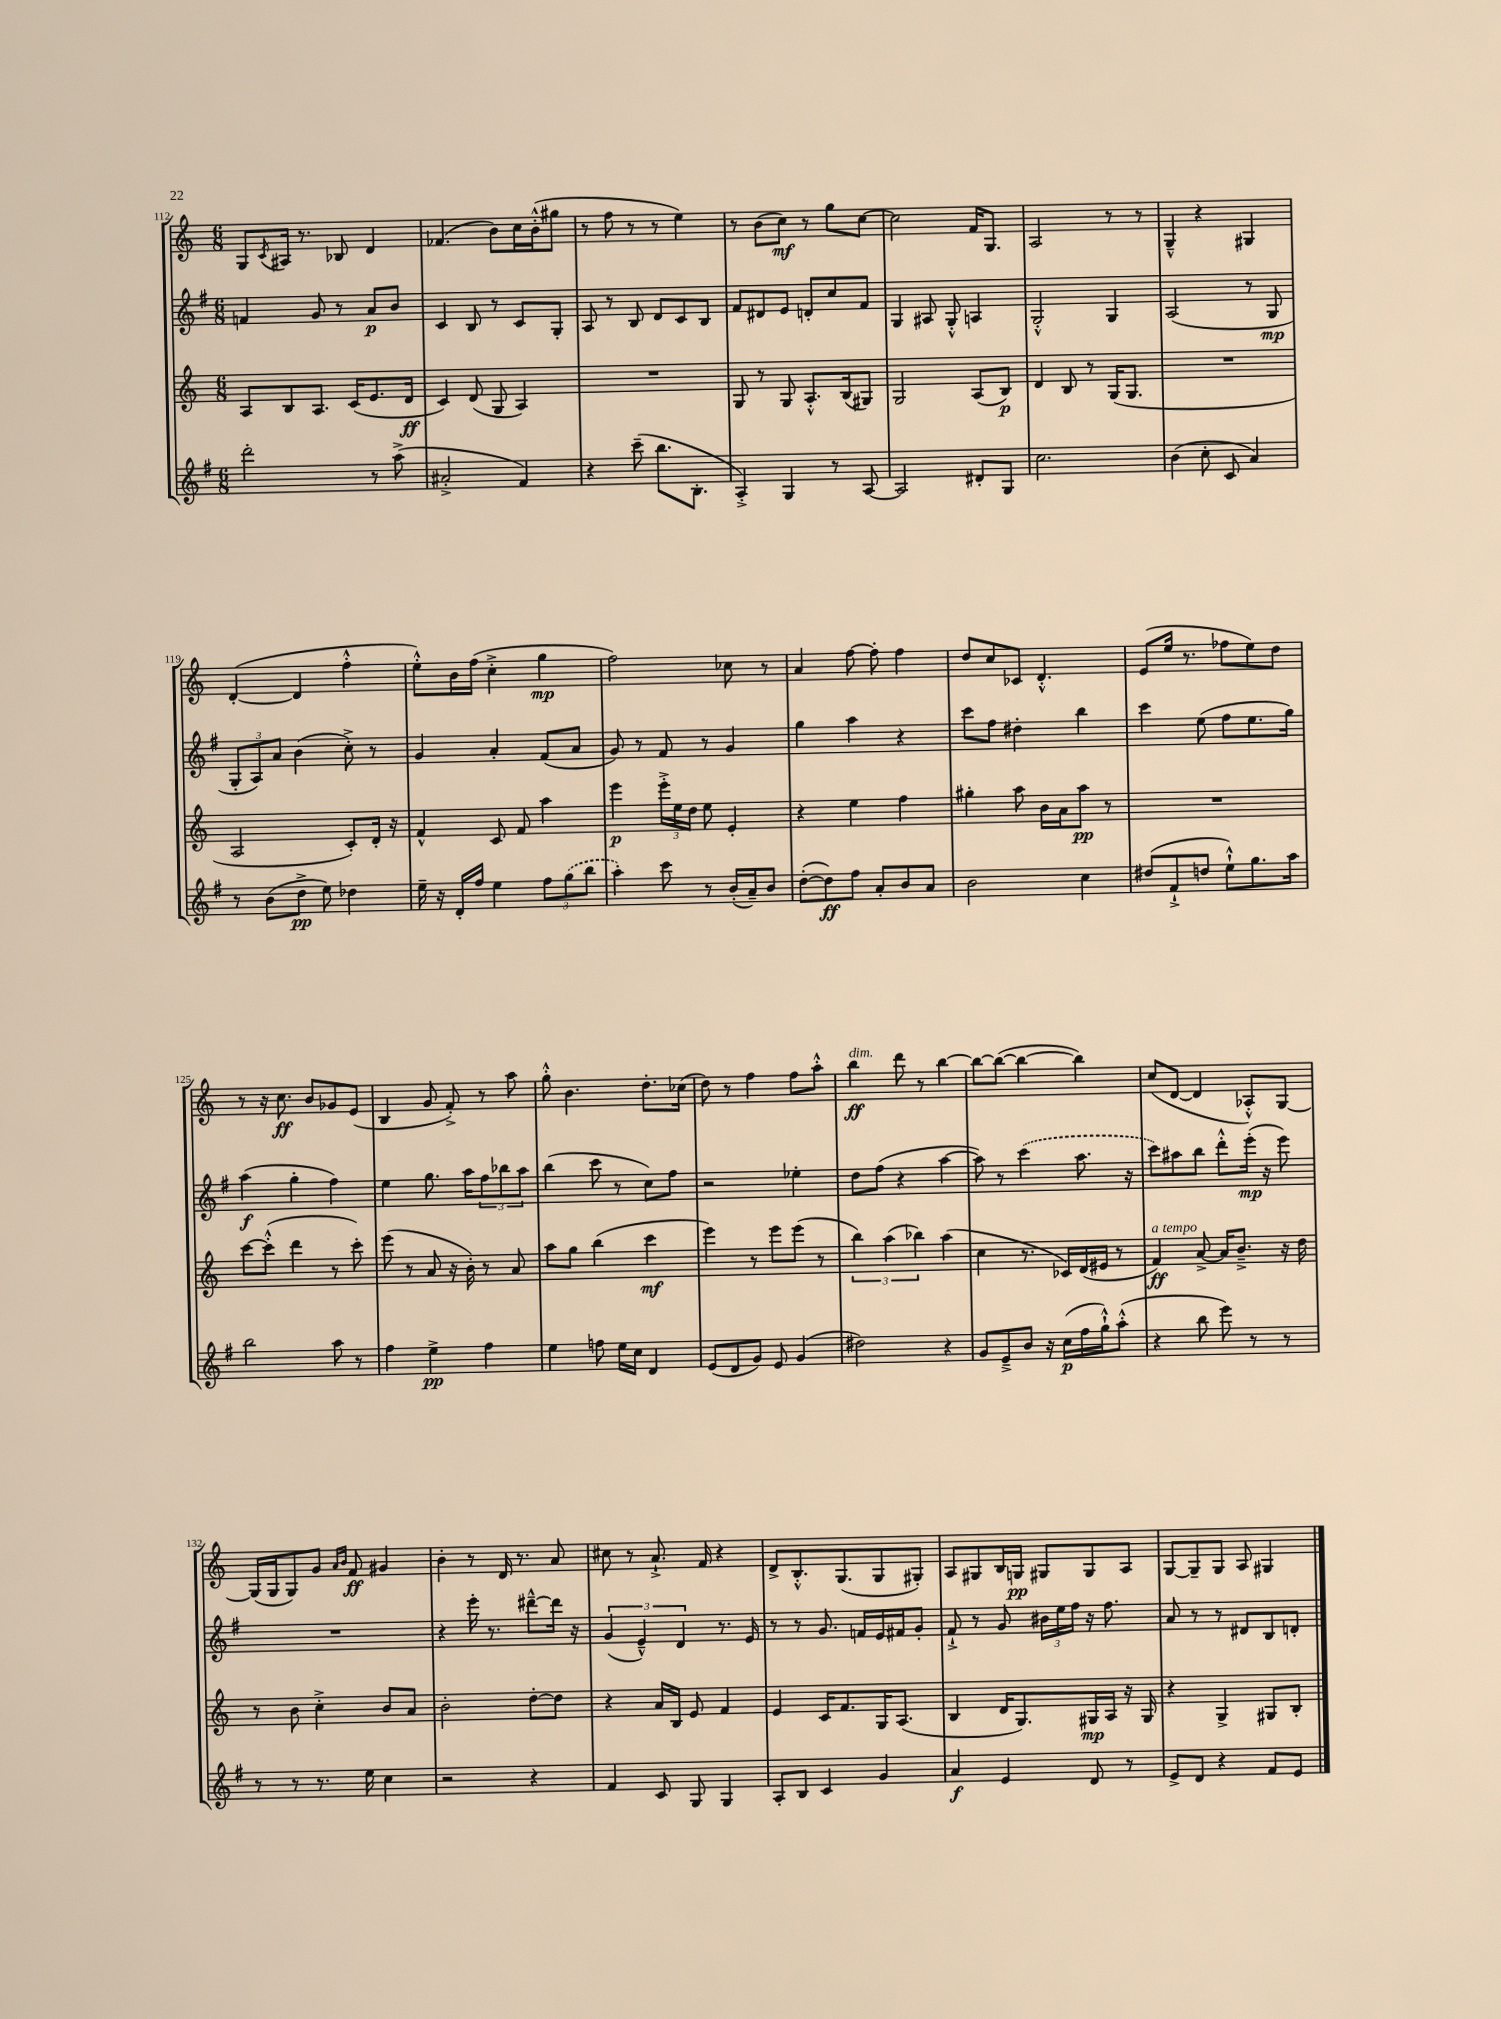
<<
\new StaffGroup <<
\new Staff = "s0" {
    \clef treble \key c \major \numericTimeSignature \time 6/8
    g8 \acciaccatura { c'8 } ais16 r8. bes8 d'4 |
    fes'4.( b'8) c''16 b'16-.-^( gis''8 |
    r8 f''8 r8 r8 e''4) |
    r8 b'8( c''8\mf) r8 g''8 c''8~ |
    c''2 f'16 g8. |
    a2 r8 r8 |
    g4---^ r4 gis4 |
    d'4~-.( d'4 f''4-.-^ |
    e''8-.-^) b'16 f''16( c''4-.-> g''4\mp |
    f''2) ces''8 r8 |
    a'4 f''8~ f''8-. f''4 |
    d''8 c''8 ces'8 d'4.-.-^ |
    e'8( e''16 r8. fes''8 e''8) d''8 |
    r8 r16 c''8.\ff b'8 ges'8 e'8( |
    b4 g'8 f'8-.->) r8 a''8 |
    g''8-.-^ b'4. d''8.-. ces''16( |
    d''8) r8 f''4 f''8 a''8-.-^ |
    b''4\ff^\markup { \italic "dim." } d'''8 r8 b''4~ |
    b''8~ b''8~( b''4~ b''4) |
    c''8( d'8~ d'4 aes8-.-^) g8~ |
    g16( g16 g8) g'8 \grace { a'16 b'16 } f'8\ff gis'4 |
    b'4-. r8 d'16 r8. a'8 |
    cis''8 r8 a'8.-!-> f'16 r4 |
    d'8-> b8.-.-^ g8.( g8 gis8-.) |
    a8 gis8 b16 g16\pp gis8 gis8 a8 |
    g8~ g8-- g8 a8 gis4 \bar "|." |
}
\new Staff = "s1" {
    \clef treble \key g \major \numericTimeSignature \time 6/8
    f'4 g'8 r8 a'8\p b'8 |
    c'4 b8 r8 c'8 g8-. |
    a8 r8 b8 d'8 c'8 b8 |
    fis'8 dis'8 e'8 d'8-. c''8 fis'8 |
    g4 ais8 g8-.-^ a4 |
    g2-.-^ g4 |
    a2( r8 g8\mp |
    \tuplet 3/2 { g8-. a8) a'8 } b'4( c''8-.->) r8 |
    g'4 a'4-. fis'8( a'8 |
    g'8) r8 fis'8 r8 g'4 |
    g''4 a''4 r4 |
    c'''8 fis''8 dis''4-. b''4 |
    c'''4 e''8( fis''8 e''8. g''16) |
    a''4\f( g''4-. fis''4) |
    e''4 g''8. a''16 \tuplet 3/2 { fis''8 bes''8 a''8 } |
    b''4( c'''8 r8 c''8) fis''8 |
    r2 ees''4-. |
    d''8 fis''8( r4 a''4~ |
    a''8) r8 \once \slurDashed c'''4( a''8. r16 |
    c'''8) ais''8 b''8 d'''8-.-^ e'''16-.\mp( r16 e'''8) |
    R2. |
    r4 e'''16-. r8. dis'''8~---^ dis'''16 r16 |
    \tuplet 3/2 { g'4( e'4---^) d'4 } r8. e'16 |
    r8 r8 g'8. f'16 e'16 fis'16 g'8-. |
    fis'8-!-> r8 g'8 \tuplet 3/2 { bis'16 e''16 fis''16 } r16 fis''8. |
    a'8 r8 r8 dis'8 b8 d'8-. \bar "|." |
}
\new Staff = "s2" {
    \clef treble \key c \major \numericTimeSignature \time 6/8
    a8 b8 a8. c'16( e'8. d'16\ff |
    c'4) d'8( g8 a4) |
    R2. |
    g8 r8 g8 a8.-.-^ b16( gis8) |
    g2 a8( b8\p) |
    d'4 b8 r8 g16( g8. |
    R2. |
    a2 c'8-.) d'16-. r16 |
    f'4-^ c'8 f'8 a''4 |
    e'''4\p \tuplet 3/2 { e'''16-.-> e''16 d''16 } e''8 e'4-. |
    r4 e''4 f''4 |
    gis''4-. a''8 b'16 a'16 a''8\pp r8 |
    R2. |
    c'''8~ c'''8-.-^( d'''4 r8 c'''8-.) |
    e'''8( r8 a'8 r16 b'16-.) r8 a'8 |
    a''8 g''8 b''4( c'''4\mf |
    e'''4) r8 e'''8 e'''8( r8 |
    \tuplet 3/2 { b''4) a''4( bes''4) } a''4( |
    c''4 r8. ces'16) d'16( eis'16 r8 |
    f'4\ff^\markup { \italic "a tempo" }) a'8~-> a'16 b'8.---> r16 d''16 |
    r8 b'8 c''4-.-> b'8 a'8 |
    b'2-. d''8~-. d''8 |
    r4 a'16 b16 e'8 f'4 |
    e'4 c'16 f'8. g16 a8.( |
    b4 d'16 g8.) gis16\mp a16 r16 gis16 |
    r4 g4-> gis8 b8-. \bar "|." |
}
\new Staff = "s3" {
    \clef treble \key g \major \numericTimeSignature \time 6/8
    d'''2-. r8 a''8->( |
    ais'2-.-> fis'4) |
    r4 c'''8--( b''8. b8.-. |
    a4-.->) g4 r8 a8~ |
    a2 dis'8-. g8 |
    c''2. |
    b'4( c''8-. c'8 a'4) |
    r8 b'8( d''8->\pp e''8) des''4 |
    e''16-- r16 d'16-. fis''16 e''4 \tuplet 3/2 { fis''8 \once \slurDashed g''8( b''8 } |
    a''4-.) c'''8 r8 b'16-.( a'16--) b'8 |
    d''8~-.( d''8\ff) fis''8 a'8-. b'8 a'8 |
    b'2 c''4 |
    dis''8( fis'8-!-> d''8 e''8-!-^) g''8. a''16 |
    b''2 a''8 r8 |
    fis''4 e''4->\pp fis''4 |
    e''4 f''8 e''16 c''16 d'4 |
    e'8( d'8 g'8) e'8 g'4( |
    dis''2) r4 |
    g'8 e'8---> b'8 r16 c''16\p( fis''16 g''16-!-^) a''8-.-^( |
    r4 b''8 e'''8) r8 r8 |
    r8 r8 r8. e''16 c''4 |
    r2 r4 |
    fis'4 c'8 g8 g4 |
    a8-. b8 c'4 g'4 |
    a'4\f e'4 d'8 r8 |
    e'8-> d'8 r4 fis'8 e'8 \bar "|." |
}
>>
>>
\layout { \context { \Score currentBarNumber = #112 } }
